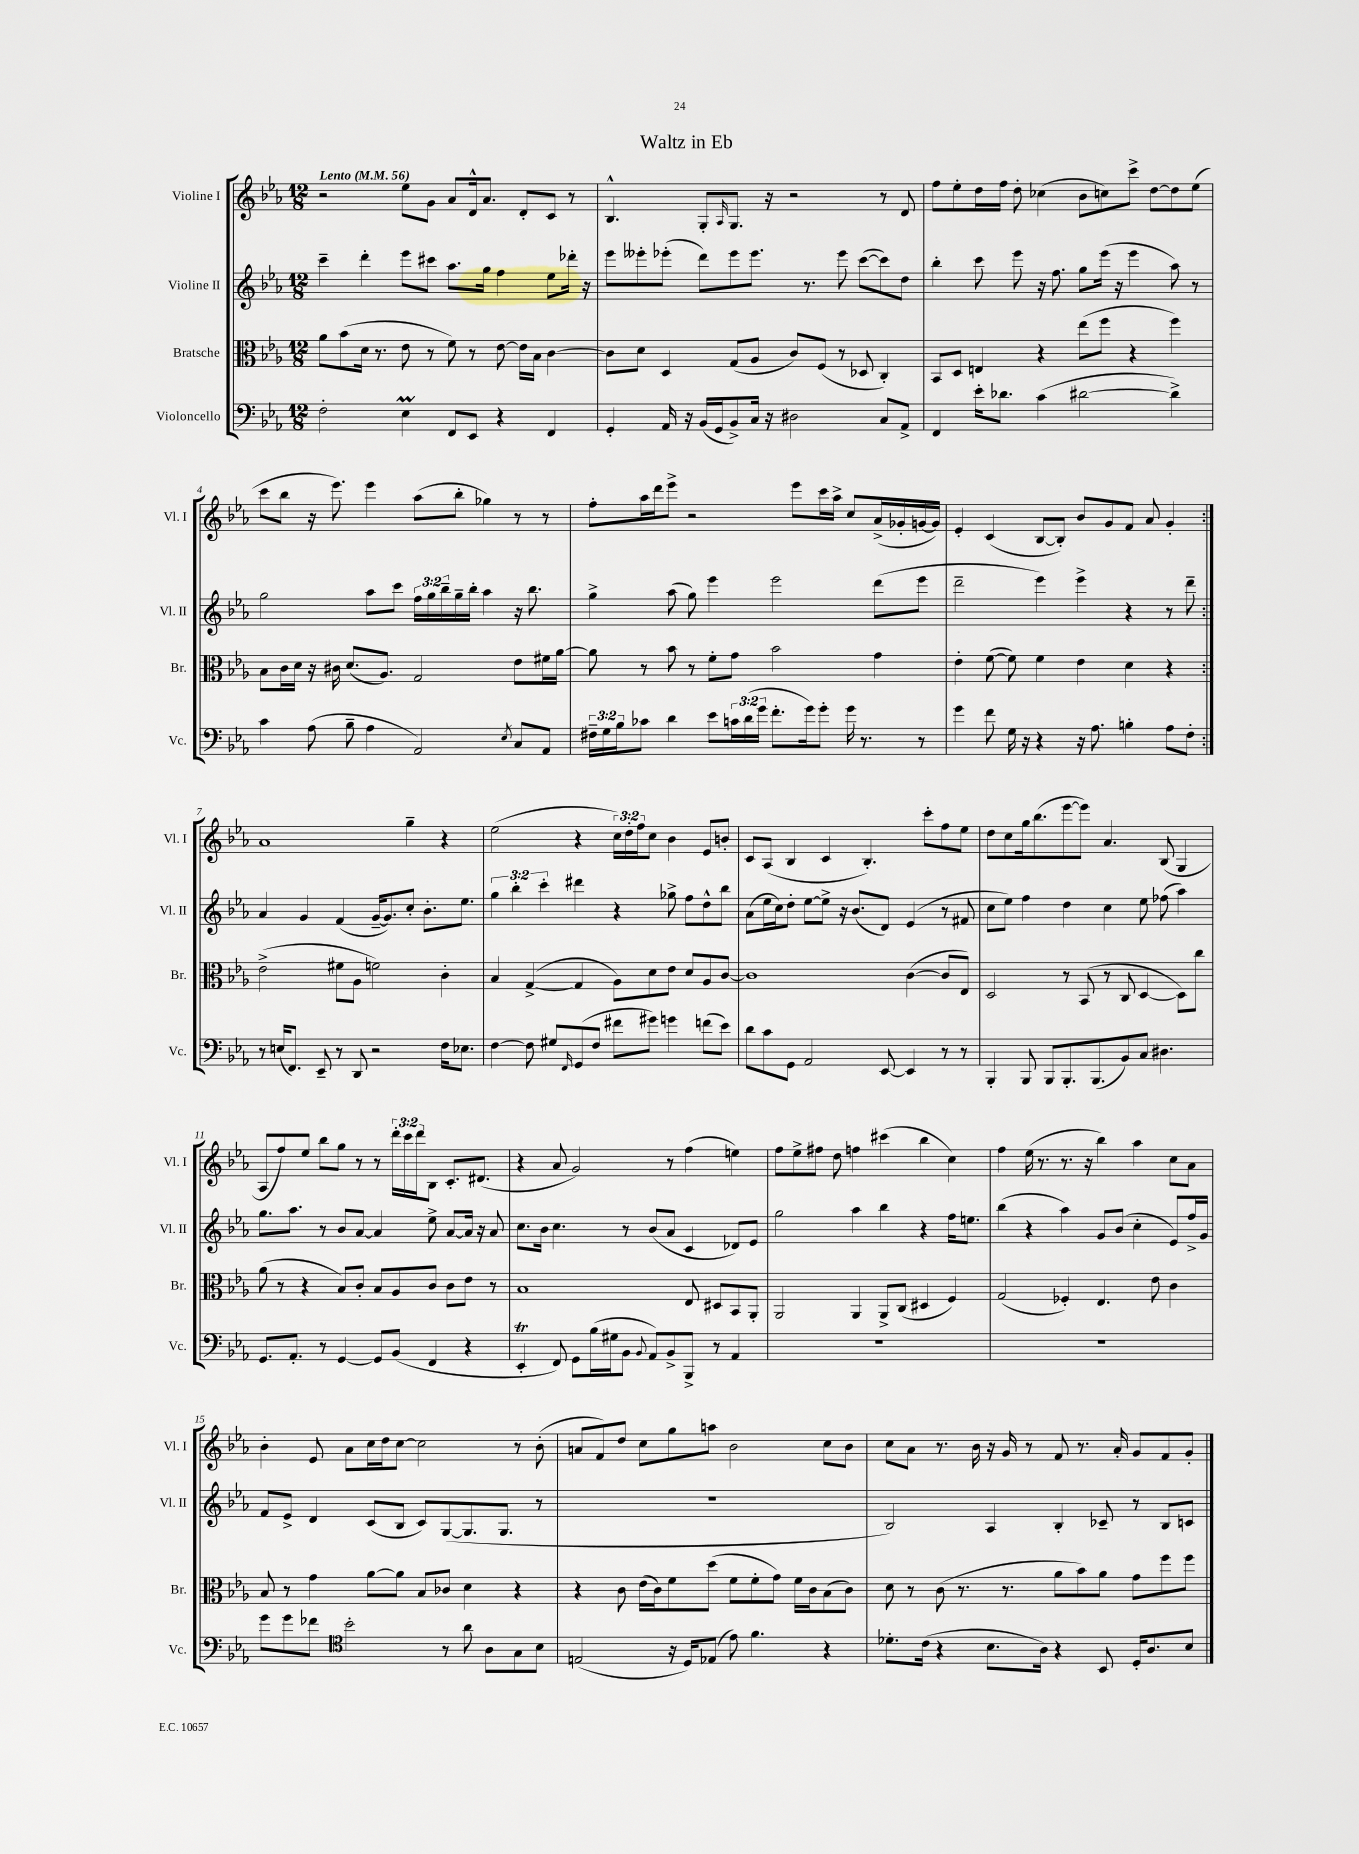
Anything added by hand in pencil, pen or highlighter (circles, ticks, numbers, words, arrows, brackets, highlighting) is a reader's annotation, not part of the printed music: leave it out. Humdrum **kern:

**kern	**kern	**kern	**kern
*part4	*part3	*part2	*part1
*staff4	*staff3	*staff2	*staff1
*I"Violoncello	*I"Bratsche	*I"Violine II	*I"Violine I
*I'Vc.	*I'Br.	*I'Vl. II	*I'Vl. I
*clefF4	*clefC3	*clefG2	*clefG2
*k[b-e-a-]	*k[b-e-a-]	*k[b-e-a-]	*k[b-e-a-]
*M12/8	*M12/8	*M12/8	*M12/8
*MM56	*MM56	*MM56	*MM56
=1	=1	=1	=1
!	!	!	!LO:TX:a:B:t=Lento
2F'\	8a-\L	4ccc~\	2r
.	(8b-\	.	.
.	16d\Jk	4ddd'\	.
.	8.r	.	.
4E-M\	8e-\	8eee-\L	8ee-\L
.	8r	8ccc#X\J	8g\J
8FF/L	8f\)	8.aa-\L	8a-/L
8EE-/J	8r	.	16d^^/k
.	.	16gg\Jk	8.a-/J
4r	[8e-\	4ff\	.
.	16e-\LL]	.	8d'/L
.	16B-\JJ	.	.
4FF/	[4c\	8ee-\L	8c/J
.	.	16ddd-X'\Jk	8r
.	.	16r	.
=2	=2	=2	=2
4GG'/	8c\L]	8eee-\L	4.B-^^/
.	8d\J	8eee--X'\	.
16AA-/	4D/	(8eee-X'\J	.
16r	.	.	.
(16BB-/LL	.	8ddd\L)	8G'/L
16GG/J	.	.	.
.	.	.	16qqA-/
8BB-^/)	(8G/L	8eee-\	8.G/J
16C/Jk	8A-/J	8.eee-\J	.
16r	.	.	16r
2D#X\	8c/L)	.	2r
.	.	8.r	.
.	(8F/J	.	.
.	8r	8eee-\	.
.	8D-X/	([8ccc\L	.
8C/L	4C'/)	8ccc\])	8r
8AA-^/J	.	8dd\J	8d/
=3	=3	=3	=3
4FF/	8BB-/L	4bb-'\	8ff\L
.	8D/J	.	8ee-'\
16e-'\KL	4En/	8ccc\	16dd\L
8.d-X\J	.	.	16ff\JJ
.	.	8eee-\	8dd'\
(4c\	4r	16r	(4cc-X\
.	.	8.ff\	.
[2d#X\	(8ee-\L	8gg\L	8b-\L
.	8ff\J	(16eee-\Jk	8ccn\)
.	.	16r	.
.	4r	4eee-\	8ccc^\J
.	.	.	[8dd\L
4d#^\])	4ff\)	8aa-\)	8dd\]
.	.	8r	(8ee-\J
!!LO:LB:g=z
=4	=4	=4	=4
4c\	8B-\L	2gg\	8ccc\L
.	16c\L	.	8bb-\J
.	16d\JJ	.	.
(8A-\	16r	.	16r
.	16c#X\	.	8.eee-\)
8B-~\	(8.d/L	.	.
4A-\	.	8aa-\L	4eee-\
.	8.A-/J)	.	.
.	.	8ccc\J	.
2AA-/)	2G/	24ff\LL	(8aa-\L
.	.	24gg\	.
.	.	24bb-~\	.
.	.	16gg~\	8bb-'\J
.	.	16bb-'\JJ	.
.	.	4aa-\	4gg-X\)
8qE-/	.	.	.
8C/L	8e-\L	16r	8r
.	.	8.bb-\	.
8AA-/J	16f#X\L	.	8r
.	[16a-\JJ	.	.
=5	=5	=5	=5
24F#X~\LL	8a-\]	4gg^\	8ff'\L
24G\	.	.	.
24B-\J	.	.	.
8c-X\J	8r	.	16aa-\L
.	.	.	16ddd\J
4d\	8b-\	(8aa-\	8eee-^\J
.	8r	8gg\)	2r
8e-\L	8f'\L	4eee-\	.
24cn\L	8g\J	.	.
(24d\	.	.	.
24g\JJ	.	.	.
8.f'\L	2b-\	2eee-\	.
.	.	.	8eee-\L
16g\k)	.	.	.
8g'\J	.	.	16ccc\L
.	.	.	16aa-^\JJ
16g\	.	.	8cc/L
8.r	.	.	.
.	4g\	(8ddd\L	(16a-^/L
.	.	.	16g-X'/
8r	.	8eee-\J	[16gn/
.	.	.	16g/JJ])
=6	=6	=6	=6
4g\	4e-'\	2ddd~\	4e-'/
8f\	([8f\	.	(4c/
16G\	8f\])	.	.
16r	.	.	.
4r	4f\	4eee-\)	[8B-/L
.	.	.	8B-'/J])
16r	4e-\	4eee-^\	8b-/L
8.A-\	.	.	.
.	.	.	8g/
4Bn'\	4d\	4r	8f/J
.	.	.	8a-/
8A-\L	4r	8r	4g'/
8F'\J	.	8ddd~\	.
!!LO:LB:g=z
=7:|!	=7:|!	=7:|!	=7:|!
8r	(2e-^\	4a-/	1a-
(16En/KL	.	.	.
8.FF/J)	.	.	.
.	.	4g/	.
8EE-~/	.	.	.
8r	8f#X\L	(4f/	.
8DD/	8A-\J	.	.
2r	2fn\)	[16g~/KL	.
.	.	8.g/])	.
.	.	8cc'/J	4gg~\
.	.	8.b-'\L	.
16F\KL	4c'\	.	4r
8.E-X\J	.	8.ee-\J	.
=8	=8	=8	=8
[4F\	4B-/	6gg\	(2ee-\
.	.	6bb-'\	.
8F\]	([4G^/	.	.
.	.	6ccc'\	.
8G#X/L	.	.	.
16qqFF/	.	.	.
(8GG/	4G/]	4ddd#X\	4r
8F/J	.	.	.
8f#X\L	8A-\L)	4r	24cc\LL)
.	.	.	24dd'\
.	.	.	24ff\J
8g#X\J)	8d\	.	8cc\J
4gn\	8e-\J	8gg-X^\	4b-\
.	8d/L	8ff\L	.
(8fn\L	8A-/	8dd^^\	8e-/L
8e-\J)	[8c/J	8bb-\J	8bn'/J
=9	=9	=9	=9
8d\L	1c]	(8a-\L	8c/L
8c\	.	16ee-\L	(8A-/J
.	.	16cc\J)	.
8GG\J	.	8dd'\J	4B-/
2AA-/	.	[8ee-\L	.
.	.	8ee-^\J]	4c/
.	.	16r	.
.	.	(8.b-/L	.
.	.	.	4.B-'/)
[8EE-/	.	8d/J)	.
4EE-/]	([4c\	(4e-/	.
.	.	.	8ccc'\L
8r	8c/L]	8r	8ff\
8r	8E-/J)	8f#X/	8ee-\J
=10	=10	=10	=10
4BBB-'/	2D/	8cc\L	8dd\L
.	.	8ee-\J)	8cc\
8BBB-/	.	4ff\	16gg\k
.	.	.	(8.bb-\
8BBB-/L	.	.	.
8.BBB-'/	8r	4dd\	[8eee-\
.	(8BB-/	.	8eee-\J])
(8.BBB-/	.	.	.
.	8r	4cc\	4.a-/
8BB-/)	8C/	.	.
8C/J	[4D/	8ee-\	.
4.D#X\	.	(8ff-X\	(8B-/
.	8D\L])	4aa-\)	4G/
.	8cc\J	.	.
!!LO:LB:g=z
=11	=11	=11	=11
8.GG/L	(8a-\	8.gg\L	8A-/L
.	8r	.	8ff/)
8.AA-'/J	.	8.aa-\J	.
.	4r	.	8ee-/J
8r	.	8r	8bb-\L
[4GG/	8B-/L)	8b-/L	8gg\J
.	8c'/J	[8a-/J	8r
8GG/L]	8B-/L	4a-/]	8r
(8BB-/J	8A-/	.	24ddd'\LL
.	.	.	24ccc\
.	.	.	24ddd\J
4FF/	8c/J	8ee-^\	8B-\J
.	8c\L	[8a-/L	8.c'/L
4r	8e-\J	16a-/Jk]	.
.	.	16r	(8.d#X/J
.	8r	8a-/	.
=12	=12	=12	=12
4EE-T'/	1B-	8.cc\L	4r
.	.	16b-\Jk	.
8FF/)	.	4.cc\	8a-/
8GG\L	.	.	2g/)
(16B-\L	.	.	.
16G#X\J	.	.	.
8BB-\J	.	8r	.
8qqBB-/	.	.	.
8AA-/L)	.	(8b-/L	.
8BB-^/	.	8a-/J	8r
8BBB-^/J	8E-/	4c/	(4ff\
8r	8D#X/L	.	.
4AA-/	8BB-/	8d-X/L)	4een\)
.	8AA-'/J	8e-/J	.
=13	=13	=13	=13
1.r	2AA-/	2gg\	8ff\L
.	.	.	8ee-^\
.	.	.	8ff#X\J
.	.	.	8dd\
.	4AA-/	4aa-\	4ffn\
.	8AA-^/L	4bb-\	(4ccc#X\
.	(8C/J	.	.
.	4D#X/	4r	4bb-\
.	4F/)	16ff\KL	4cc\)
.	.	8.een\J	.
=14	=14	=14	=14
1.r	(2G/	(4bb-\	4ff\
.	.	4r	(16ee-\
.	.	.	8.r
.	4F-X'/)	4aa-\)	8.r
.	.	.	16r
.	4.E-/	8g/L	4bb-\)
.	.	(8b-/J	.
.	.	4cc'\	4aa-\
.	8e-\	.	.
.	4c\	8e-/L)	8cc\L
.	.	16ff^/L	8a-\J
.	.	16g/JJ	.
!!LO:LB:g=z
=15	=15	=15	=15
8g\L	8B-/	8f/L	4b-'\
8g\	8r	8e-^/J	.
8f-X\J	4g\	4d/	8e-/
*clefC4	*	*	*
2b-'\	.	.	8a-\L
.	[8a-\L	(8c/L	16cc\L
.	.	.	16dd\J
.	8a-\J]	8B-/J	[8cc\J
.	8B-/L	8c/L)	2cc\]
8r	8c-X/J	([8G/	.
8a-\	4d\	8.G/]	.
8A-\L	.	.	.
.	.	8.G/J	.
8G\	4r	.	8r
8B-\J	.	8r	(8b-'\
=16	=16	=16	=16
(2En/	4r	1.r	8an/L
.	.	.	8f/)
.	8c\	.	8dd/J
.	(16e-\LL	.	8cc\L
.	16c\J)	.	.
16r	8f\	.	8gg\
16D/KL)	.	.	.
(8E-X/J	(8dd\J	.	8aan\J
8e-\)	8f\L	.	2b-\
4.f\	8f'\	.	.
.	8g\J)	.	.
.	16f\LL	.	.
.	16c\J	.	.
4r	(8B-\	.	8cc\L
.	8c\J)	.	8b-\J
=17	=17	=17	=17
8.d-X'\L	8d\	2B-/)	8cc\L
.	8r	.	8a-\J
(16c\Jk	.	.	.
4r	(8c\	.	8.r
.	8.r	.	.
.	.	.	16b-\
8.B-\L	.	4A-/	16r
.	8.r	.	16g/
.	.	.	8r
16A-\Jk)	.	.	.
4r	8a-\L	4B-'/	8f/
.	8b-\)	.	8.r
8BB-/	8a-\J	8c-X~/	.
.	.	.	16a-'/
16D'/KL	8g\L	8r	8g/L
8.A-/	.	.	.
.	8ff\	8B-/L	8f/
8B-/J	8ff\J	8cn/J	8g'/J
==	==	==	==
*-	*-	*-	*-
